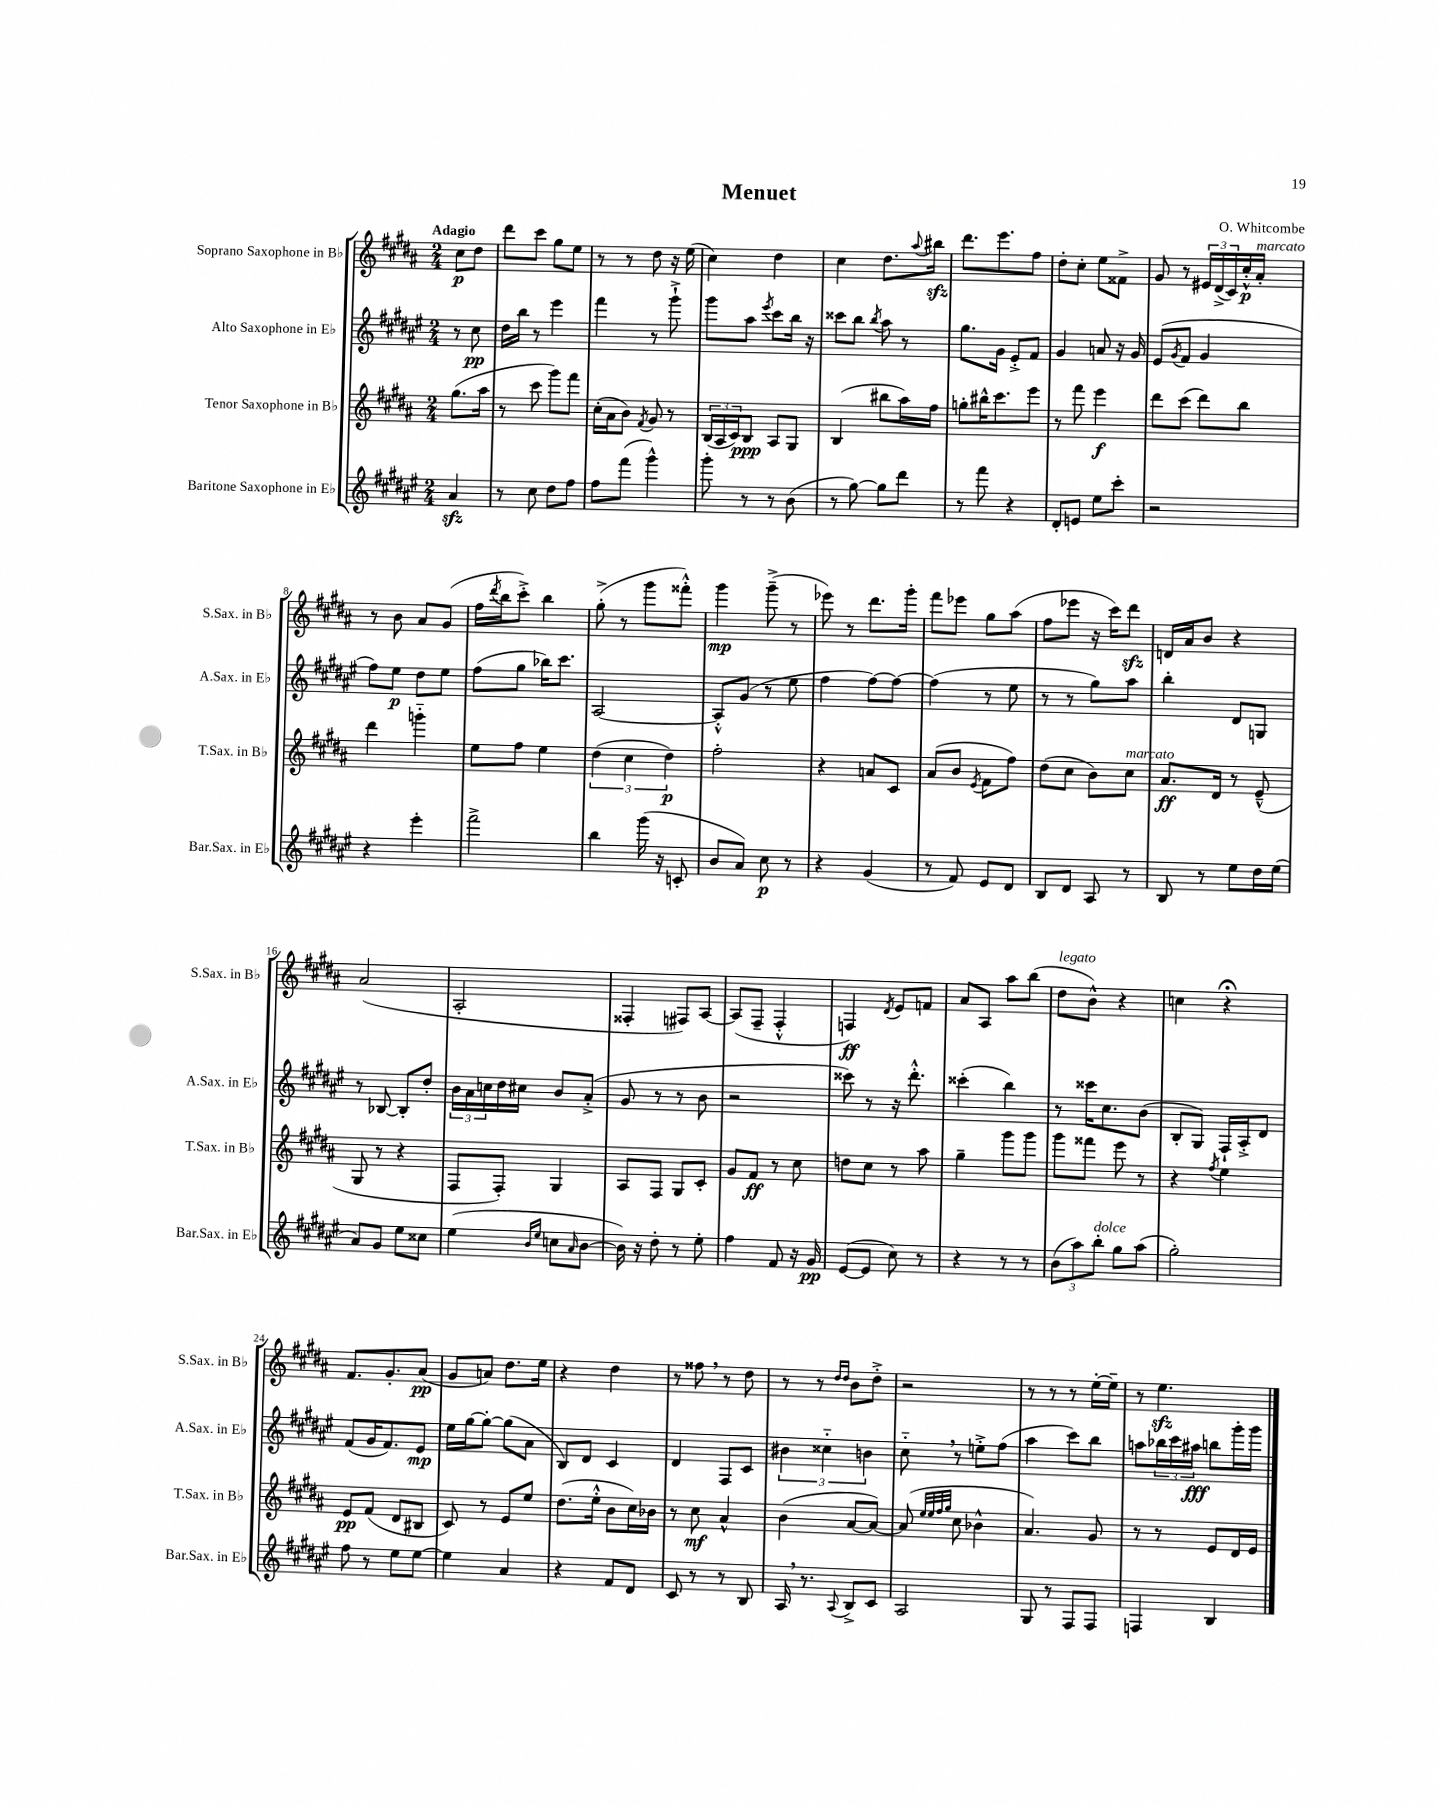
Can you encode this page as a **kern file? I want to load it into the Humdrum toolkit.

**kern	**dynam	**kern	**dynam	**kern	**dynam	**kern	**dynam
*part4	*part4	*part3	*part3	*part2	*part2	*part1	*part1
*staff4	*staff4	*staff3	*staff3	*staff2	*staff2	*staff1	*staff1
*I"Baritone Saxophone in E♭	*	*I"Tenor Saxophone in B♭	*	*I"Alto Saxophone in E♭	*	*I"Soprano Saxophone in B♭	*
*I'Bar.Sax. in E♭	*	*I'T.Sax. in B♭	*	*I'A.Sax. in E♭	*	*I'S.Sax. in B♭	*
*clefG2	*	*clefG2	*	*clefG2	*	*clefG2	*
*k[f#c#g#d#a#e#]	*	*k[f#c#g#d#a#]	*	*k[f#c#g#d#a#e#]	*	*k[f#c#g#d#a#]	*
*M2/4	*	*M2/4	*	*M2/4	*	*M2/4	*
=	=	=	=	=	=	=	=
!	!	!	!	!	!	!LO:TX:a:B:t=Adagio	!
4a#zz/	.	(8.gg#\L	.	8r	.	8cc#\L	p
.	.	.	.	8cc#\	pp	8dd#\J	.
.	.	16aa#\Jk	.	.	.	.	.
=1	=1	=1	=1	=1	=1	=1	=1
8r	.	8r	.	16dd#\LL	.	8ddd#\L	.
.	.	.	.	16bb\JJ	.	.	.
8cc#\	.	8ccc#\	.	8r	.	8ccc#\J	.
8dd#\L	.	8ggg#\L)	.	4eee#\	.	8gg#\L	.
8ff#\J	.	8fff#\J	.	.	.	8ee\J	.
=2	=2	=2	=2	=2	=2	=2	=2
8ff#\L	.	(16cc#'\LL	.	4fff#\	.	8r	.
.	.	16a#\J	.	.	.	.	.
(8fff#\J	.	8b\J)	.	.	.	8r	.
.	.	8qf#/	.	.	.	.	.
4ggg#^^\)	.	8g#/	.	8r	.	8dd#\	.
.	.	8r	.	8ggg#`^\	.	16r	.
.	.	.	.	.	.	(16ee\	.
=3	=3	=3	=3	=3	=3	=3	=3
8ggg#'\	.	(24B/LL	.	8ggg#\L	.	4cc#\)	.
.	.	24A#/	.	.	.	.	.
.	.	24c#/J)	.	.	.	.	.
8r	.	8B/J	ppp	8aa#\J	.	.	.
.	.	.	.	8qeee#/	.	.	.
8r	.	8A#/L	.	8ccc#\L	.	4dd#\	.
(8b\	.	8G#/J	.	16bb\Jk	.	.	.
.	.	.	.	16r	.	.	.
=4	=4	=4	=4	=4	=4	=4	=4
8r	.	(4B/	.	8ccc##X\L	.	4cc#\	.
[8gg#\)	.	.	.	8bb\J	.	.	.
.	.	.	.	8qbb/	.	.	.
8gg#\L]	.	8bb#X\L	.	8aa#\	.	8.dd#\L	.
8ddd#\J	.	16aa#\L)	.	8r	.	.	.
.	.	.	.	.	.	8qqaa#/	.
.	.	16ff#\JJ	.	.	.	16bb#Xzz\Jk	.
=5	=5	=5	=5	=5	=5	=5	=5
8r	.	8ggn'\L	.	8.gg#\L	.	8.ddd#\L	.
8fff#\	.	16bb#X^^\K	.	.	.	.	.
.	.	8.ccc#\	.	16g#\Jk	.	8.eee\	.
4r	.	.	.	8e#'^/L	.	.	.
.	.	8eee\J	.	8f#/J	.	8ff#\J	.
=6	=6	=6	=6	=6	=6	=6	=6
8d#'/L	.	8r	.	4g#/	.	8dd#'\L	.
8en/J	.	8fff#\	.	.	.	8cc#'\J	.
8ee#\L	.	4eee\	f	8an/	.	8ee\L	.
8ccc#'\J	.	.	.	16r	.	8f##X^\J	.
.	.	.	.	16g#/	.	.	.
=7	=7	=7	=7	=7	=7	=7	=7
2r	.	8ddd#\L	.	(8e#/L	.	8g#/	.
.	.	.	.	8qg#/	.	.	.
.	.	(8ccc#\J	.	8f#/J	.	8r	.
.	.	8ddd#\L)	.	4g#/	.	24e#X/LL	.
.	.	.	.	.	.	(24d#^/	.
.	.	.	.	.	.	24c#/)	.
.	.	8bb\J	.	.	.	16cc#'^^/	p
!	!	!	!	!	!	!LO:TX:a:i:t=marcato	!
.	.	.	.	.	.	16a#'/JJ	.
!!LO:LB:g=z
=8	=8	=8	=8	=8	=8	=8	=8
4r	.	4ddd#\	.	8ff#\L)	.	8r	.
.	.	.	.	8ee#\J	p	8b\	.
4eee#'\	.	4gggn\	.	8dd#\L	.	8a#/L	.
.	.	.	.	8ee#\J	.	(8g#/J	.
=9	=9	=9	=9	=9	=9	=9	=9
2fff#^\	.	8ee\L	.	(8ff#\L	.	16ff#\LL	.
.	.	.	.	.	.	8qddd#/	.
.	.	.	.	.	.	16bb\J	.
.	.	8ff#\J	.	8gg#\J	.	8ccc#'^\J)	.
.	.	4ee\	.	16bb-X\KL)	.	4bb\	.
.	.	.	.	8.ccc#\J	.	.	.
=10	=10	=10	=10	=10	=10	=10	=10
4bb\	.	(6dd#\	.	[2A#/	.	(8gg#'^\	.
.	.	.	.	.	.	8r	.
.	.	6cc#\	.	.	.	.	.
(16ggg#\	.	.	.	.	.	8ggg#\L	.
16r	.	.	.	.	.	.	.
.	.	6dd#\)	p	.	.	.	.
8cn'/	.	.	.	.	.	8fff##X'^^\J)	.
=11	=11	=11	=11	=11	=11	=11	=11
8b/L	.	2ff#'\	.	8A#'^^/L]	.	4ggg#\	mp
8a#/J)	.	.	.	(8g#/J	.	.	.
8cc#\	p	.	.	8r	.	(8ggg#~^\	.
8r	.	.	.	8ee#\	.	8r	.
=12	=12	=12	=12	=12	=12	=12	=12
4r	.	4r	.	4ff#\	.	8eee-X\)	.
.	.	.	.	.	.	8r	.
(4g#/	.	8an/L	.	[8ff#\L)	.	8.ddd#\L	.
.	.	8c#/J	.	8ff#\J_	.	.	.
.	.	.	.	.	.	16ggg#'\Jk	.
=13	=13	=13	=13	=13	=13	=13	=13
8r	.	(8a#/L	.	(4ff#\]	.	8fff#\L	.
8f#/)	.	8b/J	.	.	.	8eee-X\J	.
.	.	8qe/	.	.	.	.	.
8e#/L	.	8f#\L	.	8r	.	8gg#\L	.
8d#/J	.	8ff#\J)	.	8ee#\	.	(8aa#\J	.
=14	=14	=14	=14	=14	=14	=14	=14
8B/L	.	(8dd#\L	.	8r	.	8ff#\L	.
8d#/J	.	8cc#\J	.	8r	.	8eee-X\J	.
8A#/	.	8b\L)	.	8gg#\L)	.	16r	.
.	.	.	.	.	.	16ccc#\KL)	.
!	!	!LO:TX:a:i:t=marcato	!	!	!	!	!
8r	.	8cc#\J	.	8aa#\J	.	8ddd#zz\J	.
=15	=15	=15	=15	=15	=15	=15	=15
8B/	.	8.a#/L	ff	4bb'\	.	16dn/LL	.
.	.	.	.	.	.	16a#/J	.
8r	.	.	.	.	.	8b/J	.
.	.	16d#/Jk	.	.	.	.	.
8ee#\L	.	8r	.	8d#/L	.	4r	.
16dd#\L	.	(8e~^^/	.	8Gn/J	.	.	.
(16ee#\JJ	.	.	.	.	.	.	.
!!LO:LB:g=z
=16	=16	=16	=16	=16	=16	=16	=16
8a#/L)	.	8G#/	.	8r	.	(2a#/	.
8g#/J	.	8r	.	[8B-X/	.	.	.
8ee#\L	.	4r	.	8B-'/L]	.	.	.
8cc##X\J	.	.	.	8dd#'/J	.	.	.
=17	=17	=17	=17	=17	=17	=17	=17
(4ee#\	.	8F#/L	.	24b\LL	.	2A#'/	.
.	.	.	.	24a#\	.	.	.
.	.	.	.	24ccn\	.	.	.
.	.	8F#'/J)	.	16dd#\	.	.	.
.	.	.	.	16cc#X\JJ	.	.	.
16qqb/LL	.	.	.	.	.	.	.
16qqee#/JJ	.	.	.	.	.	.	.
8ccn\L	.	4G#/	.	8b/L	.	.	.
16qqa#/	.	.	.	.	.	.	.
[8b\J	.	.	.	(8a#'^/J	.	.	.
=18	=18	=18	=18	=18	=18	=18	=18
16b\])	.	8A#/L	.	8g#/	.	4F##X'/	.
16r	.	.	.	.	.	.	.
8dd#'\	.	8F#/J	.	8r	.	.	.
8r	.	8G#/L	.	8r	.	8F#X/L)	.
8ee#'\	.	8c#'/J	.	8b\	.	[8A#/J	.
=19	=19	=19	=19	=19	=19	=19	=19
4ff#\	.	8g#/L	.	2r	.	(8A#/L]	.
.	.	8f#/J	ff	.	.	8F#~/J	.
8f#/	.	8r	.	.	.	4F#'^^/	.
16r	.	8cc#\	.	.	.	.	.
16g#/	pp	.	.	.	.	.	.
=20	=20	=20	=20	=20	=20	=20	=20
([8e#/L	.	8ddn\L	.	8ccc##X\)	.	4Fn/)	ff
8e#/J]	.	8cc#\J	.	8r	.	.	.
.	.	.	.	.	.	8qd#/	.
8cc#\)	.	8r	.	16r	.	8e/L	.
.	.	.	.	8.ddd#'^^\	.	.	.
8r	.	8aa#\	.	.	.	8fn/J	.
=21	=21	=21	=21	=21	=21	=21	=21
4r	.	4gg#~\	.	(4ccc##X'\	.	8a#/L	.
.	.	.	.	.	.	8A#/J	.
8r	.	8ggg#\L	.	4bb\)	.	8aa#\L	.
8r	.	8ggg#\J	.	.	.	(8bb\J	.
=22	=22	=22	=22	=22	=22	=22	=22
!	!	!	!	!	!	!LO:TX:a:i:t=legato	!
(12b\L	.	8ggg#\L	.	8r	.	8dd#\L	.
12aa#\)	.	.	.	.	.	.	.
.	.	8fff##X\J	.	16ccc##X\KL	.	8b^^\J)	.
!LO:TX:a:i:t=dolce	!	!	!	!	!	!	!
12bb'\J	.	.	.	.	.	.	.
.	.	.	.	8.cc#\	.	.	.
8gg#\L	.	8eee\	.	.	.	4r	.
(8aa#\J	.	8r	.	(8b\J	.	.	.
=23	=23	=23	=23	=23	=23	=23	=23
2gg#'\)	.	4r	.	8B'/L	.	4ccn\	.
.	.	.	.	8G#/J)	.	.	.
.	.	8qff#/	.	.	.	.	.
.	.	4ee\	.	16F#`/LL	.	4r;<	.
.	.	.	.	16A#'^/J	.	.	.
.	.	.	.	8d#/J	.	.	.
!!LO:LB:g=z
=24	=24	=24	=24	=24	=24	=24	=24
8ff#\	.	8e/L	pp	(8f#/L	.	8.f#/L	.
8r	.	(8f#/J	.	16g#/K	.	.	.
.	.	.	.	8.f#/)	.	8.g#'/	.
8ee#\L	.	8d#/L	.	.	.	.	.
[8ee#\J	.	8B#X/J	.	8e#/J	mp	(8a#/J	pp
=25	=25	=25	=25	=25	=25	=25	=25
4ee#\]	.	8c#/)	.	16ee#\LL	.	8g#/L	.
.	.	.	.	[16gg#\J	.	.	.
.	.	8r	.	8gg#'\J_	.	8an/J)	.
4a#/	.	8e/L	.	(8gg#\L]	.	8.dd#\L	.
.	.	8ee/J	.	8a#\J	.	.	.
.	.	.	.	.	.	16ee\Jk	.
=26	=26	=26	=26	=26	=26	=26	=26
4r	.	(8.dd#\L	.	8B/L)	.	4r	.
.	.	.	.	8d#/J	.	.	.
.	.	16ee'^^\Jk	.	.	.	.	.
8f#/L	.	8b\L	.	4c#/	.	4dd#\	.
8d#/J	.	16cc#\L)	.	.	.	.	.
.	.	16b-X\JJ	.	.	.	.	.
=27	=27	=27	=27	=27	=27	=27	=27
8c#/	.	8r	.	4d#/	.	8r	.
8r	.	8cc#\	mf	.	.	8ff##X,\	.
8r	.	4a#^^/	.	8F#/L	.	8r	.
8B/	.	.	.	8c#/J	.	8dd#\	.
=28	=28	=28	=28	=28	=28	=28	=28
16A#,/	.	(4b\	.	6b#X\	.	8r	.
8.r	.	.	.	.	.	.	.
.	.	.	.	.	.	8r	.
.	.	.	.	6cc##X\	.	.	.
.	.	.	.	.	.	16qqdd#/LL	.
8qqA#/	.	.	.	.	.	16qqdd#/JJ	.
8B^/L	.	[8a#/L	.	.	.	8b\L	.
.	.	.	.	6bn\	.	.	.
8c#/J	.	8a#/J_)	.	.	.	8dd#'^\J	.
=29	=29	=29	=29	=29	=29	=29	=29
2A#/	.	(8a#/]	.	8cc#,\	.	2r	.
.	.	32qqee/LLL	.	.	.	.	.
.	.	32qqee/	.	.	.	.	.
.	.	32qqff#/	.	.	.	.	.
.	.	32qqgg#/JJJ	.	.	.	.	.
.	.	8cc#\	.	8r	.	.	.
.	.	4b-X^^\	.	8een'^\L	.	.	.
.	.	.	.	(8ff#\J	.	.	.
=30	=30	=30	=30	=30	=30	=30	=30
8G#/	.	4.a#/)	.	4aa#\	.	8r	.
8r	.	.	.	.	.	8r	.
8F#/L	.	.	.	8ccc#\L)	.	8r	.
8F#/J	.	8g#/	.	8bb\J	.	[16ee'\LL	.
.	.	.	.	.	.	16ee~\JJ]	.
=31	=31	=31	=31	=31	=31	=31	=31
4Fn/	.	8r	.	8aan\L	.	8r	.
.	.	8r	.	24bb-X\L	.	4.eezz\	.
.	.	.	.	24ccc#\	.	.	.
.	.	.	.	24aa#X\JJ	fff	.	.
4B/	.	8e/L	.	8bbn\L	.	.	.
.	.	16d#/L	.	16ggg#'\L	.	.	.
.	.	16e/JJ	.	16ggg#\JJ	.	.	.
==	==	==	==	==	==	==	==
*-	*-	*-	*-	*-	*-	*-	*-
